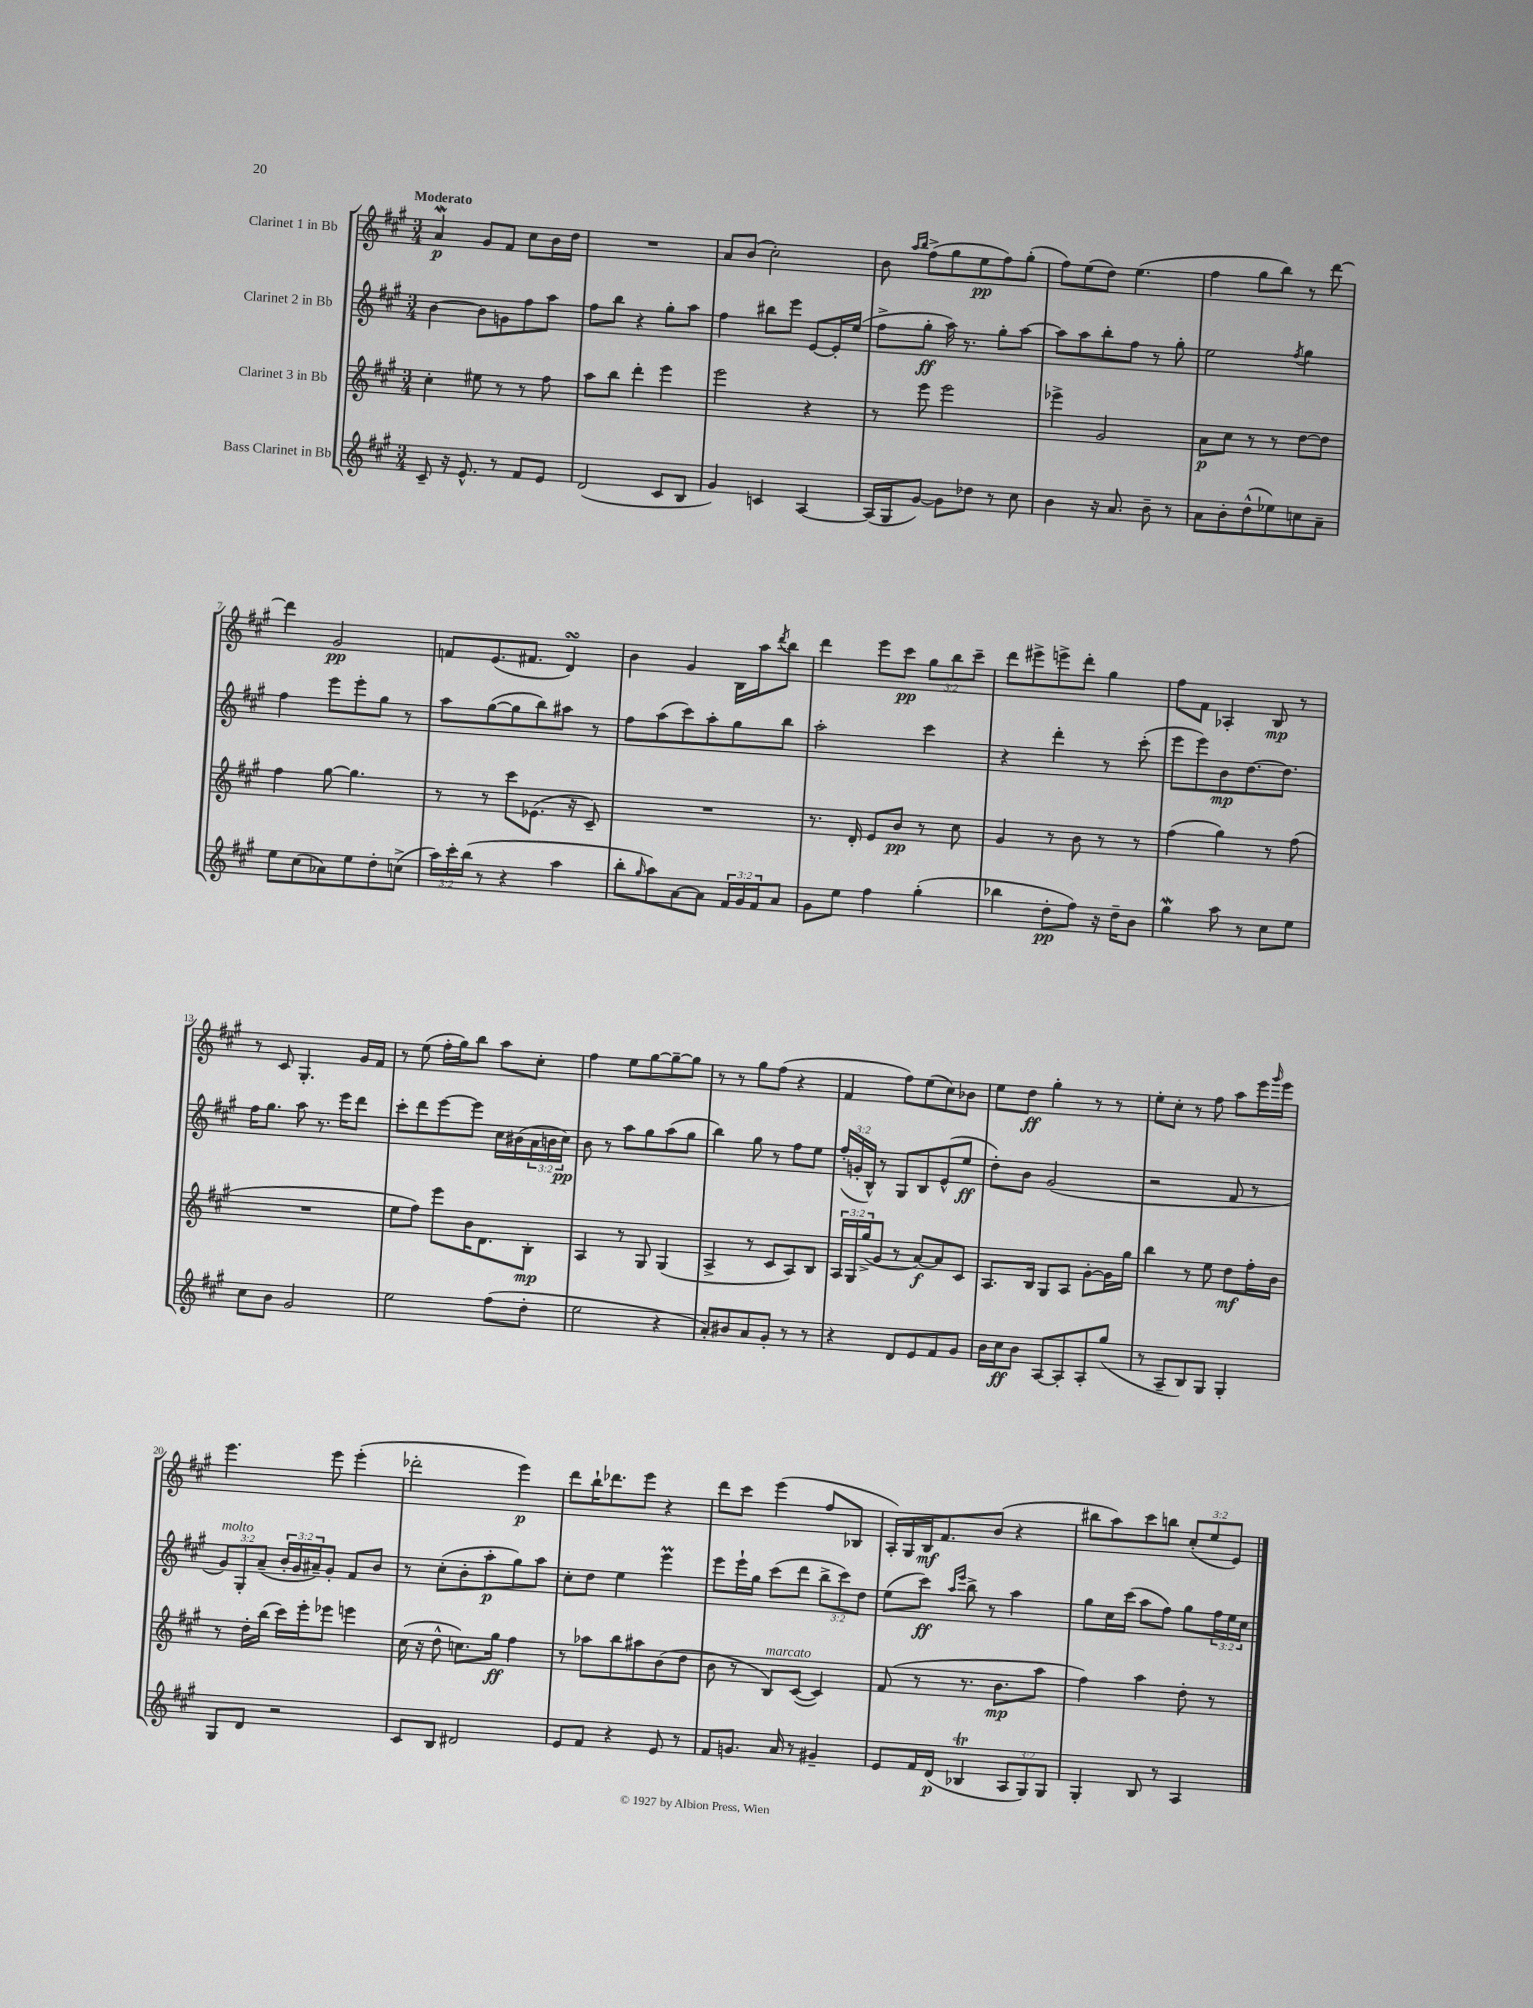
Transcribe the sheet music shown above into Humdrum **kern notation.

**kern	**kern	**kern	**kern
*staff4	*staff3	*staff2	*staff1
*clefG2	*clefG2	*clefG2	*clefG2
*k[f#c#g#]	*k[f#c#g#]	*k[f#c#g#]	*k[f#c#g#]
*M3/4	*M3/4	*M3/4	*M3/4
8c#~	4cc#'	[4b	4a
16r	.	.	.
8.e^^	.	.	.
.	8ee#	8b]	8g#
8r	8r	8g	8f#
8f#	8r	8ff#	8cc#
8e	8ff#	8aa	16b
.	.	.	16dd
=	=	=	=
(2d	8aa	8ff#	2.r
.	8bb	8bb	.
.	4ddd'	4r	.
8c#	4eee	8gg#'	.
8B	.	8aa	.
=	=	=	=
4g#)	2eee	4ff#	8a
.	.	.	(8b
4c	.	8bb#	2cc#')
.	.	8eee	.
[4A	4r	[8e	.
.	.	16e']	.
.	.	(16ee	.
=	=	=	=
(16A]	8r	8ff#^	8b
16G#	.	.	.
.	.	.	16qqaa
.	.	.	16qqbb
[8g#)	8eee	8gg#'	(8ff#^
8g#]	2eee	16aa)	8gg#
.	.	8.r	.
8dd-	.	.	8ee
8r	.	8gg#'	8ff#)
8cc#	.	[8aa	(8gg#'
=	=	=	=
4b	4eee-^	8aa]	8ff#)
.	.	8aa	(8ee
16r	2g#	8bb'	8dd)
8.a	.	.	.
.	.	8ff#	(4.ee
8b~	.	8r	.
8r	.	8gg#'	.
=	=	=	=
8a	8a	2ee	4ff#
8b'	8cc#	.	.
(8dd^^	8r	.	8gg#
8ee-)	8r	.	8bb)
.	.	8qff#	.
8cc	[8dd	4gg#	8r
8a~	8dd]	.	[8ddd
=	=	=	=
8ee	4ff#	4ff#	4ddd]
(8cc#	.	.	.
8a-)	[8gg#	8eee	2g#
8ee	4.gg#]	8eee'	.
8dd'	.	8gg#	.
(8cc^	.	8r	.
=	=	=	=
24aa)	8r	8aa	8f
24ccc#'	.	.	.
(24bb	.	.	.
8r	8r	([8gg#	(8.e
4r	8ccc#	8gg#]	.
.	.	.	8.f#
.	(8.e-	8bb)	.
4aa	.	8aa#	4d)
.	16r	.	.
.	8c#~)	8r	.
=	=	=	=
8bb'	2.r	8ff#	4b
16qqgg#	.	.	.
8aa)	.	(8aa	.
[8a	.	8ccc#)	4g#
8a]	.	8aa'	.
24f#	.	8gg#	16B
24g#	.	.	.
.	.	.	16aa
24f#	.	.	.
.	.	.	8qddd
8a	.	8bb	8bb
=	=	=	=
8g#	8.r	2aa'	4ddd
8ee	.	.	.
.	16d'	.	.
4ff#	8e	.	8eee
.	8b	.	8ccc#
(4gg#'	8r	4ccc#	12gg#
.	.	.	12bb
.	8cc#	.	.
.	.	.	12ccc#~
=	=	=	=
4bb-	4g#	4r	8ddd
.	.	.	8eee#^
8dd'	8r	4ddd'	8eee^
8ff#)	8b	.	8ddd'
16r	8r	8r	4gg#
16dd~	.	.	.
8b	8r	(8ccc#'	.
=	=	=	=
4gg#	(4ff#	8eee	8ff#
.	.	8eee)	8f#
8aa	4gg#)	8b	4A-'
8r	.	[8.dd	.
8cc#	8r	.	8B
.	.	8.dd]	.
8ee	(8ff#	.	8r
=	=	=	=
8cc#	2.r	16ff#	8r
.	.	8.gg#	.
8b	.	.	8c#
2g#	.	8aa	4.G#'
.	.	8.r	.
.	.	16eee	.
.	.	8ddd	16g#
.	.	.	16f#
=	=	=	=
2ee	8ee	8ccc#'	8r
.	8ff#)	8ddd	(8ee
.	8eee	[8eee	16ff#'
.	.	.	16gg#)
.	16b	8eee]	8bb
.	8.d	.	.
(8ff#	.	16cc#	8aa
.	.	(16b#	.
8dd'	8B'	24a	8cc#'
.	.	24b	.
.	.	24cc#)	.
=	=	=	=
2ee	4A	8b	4ff#
.	.	8r	.
.	8r	8aa	8ee
.	8G#	8gg#	[8gg#
4r	(4G#	(8aa	8gg#~_
.	.	8gg#	8gg#]
=	=	=	=
8a')	4A^	4bb)	8r
8b#	.	.	8r
8a	8r	8gg#	8gg#
8g#'	8c#	8r	(8ff#
8r	8A)	8ff#	4r
8r	8B	8ee	.
=	=	=	=
4r	24A	(24ff#'	4f#
.	24G#	24g'	.
.	(24gg#^	24B^^)	.
.	8g#	8r	.
8d	8r	8G#	8ff#)
8e	[8a)	8B	(8ee
8f#	8a]	(8e^^	8cc#)
8g#	8c#	8ee	8b-
=	=	=	=
16b	8.A	8dd')	8ee
16cc#	.	.	.
8b	.	8b	8dd
.	16B	.	.
[8A	8G#	(2g#	4gg#'
8A']	8A	.	.
8A'	[8g#'	.	8r
(8gg#	16g#]	.	8r
.	16gg#	.	.
=	=	=	=
8r	4bb	2r	8ee'
8A~	.	.	8cc#'
8B)	8r	.	8r
8G#	8ee	.	8ff#
4G#'	8dd	8f#	8aa
.	16ff#'	8r	16eee
.	.	.	16qqggg#
.	16b	.	16eee
=	=	=	=
8G#	8r	12g#)	4.eee
.	.	12G#'	.
8d	16dd'	.	.
.	.	(12a~	.
.	(16bb	.	.
2r	16ccc#)	24b'	.
.	.	24g#	.
.	16eee'	.	.
.	.	24a#~)	.
.	8eee-	8g#'	8eee
.	4eee	8f#	(4eee'
.	.	8b	.
=	=	=	=
8c#	(16cc#	8r	2ddd-'
.	16r	.	.
8B	8dd^^	(8cc#'	.
2d#	8.cc)	8b'	.
.	.	8aa'	.
.	16gg#	.	.
.	4ff#	8gg#)	4eee)
.	.	8aa	.
=	=	=	=
8e	8r	8cc#'	8ddd
8f#	8aa-	8dd	16bb`
.	.	.	8.ddd-
4r	8bb	4ee	.
.	8aa#	.	8eee
8e	(8b	4eee	4r
8r	8dd	.	.
=	=	=	=
8f#	8b	8eee	8ddd
8.g	8r	16eee`	8ccc#
.	.	16gg#	.
.	8B)	(8ccc#	(4eee
16a	.	.	.
8r	([8c#	8ddd	.
4g#~	4c#])	12bb^	8ff#
.	.	12ccc#)	.
.	.	.	8B-
.	.	12dd	.
=	=	=	=
8e	(8f#	(8ee	16A')
.	.	.	16G#
16f#	8r	8ccc#)	16B
(16d	.	.	8.f#
.	.	16qqaa	.
.	.	16qqeee	.
4B-	8.r	8bb^	.
.	.	8r	(8b
.	8.b	.	.
12A	.	4aa	4r
12G#)	.	.	.
.	8aa	.	.
12G#	.	.	.
=	=	=	=
4G#'	4ff#)	8gg#	8bb#
.	.	16cc#	8aa)
.	.	(16ccc#	.
8B	4aa	8aa	8ccc#
8r	.	8ff#)	8bb
4A	8dd'	8gg#	(12cc#'
.	.	.	12ee
.	8r	24ff#	.
.	.	24ee	12e)
.	.	24cc#	.
==	==	==	==
*-	*-	*-	*-
